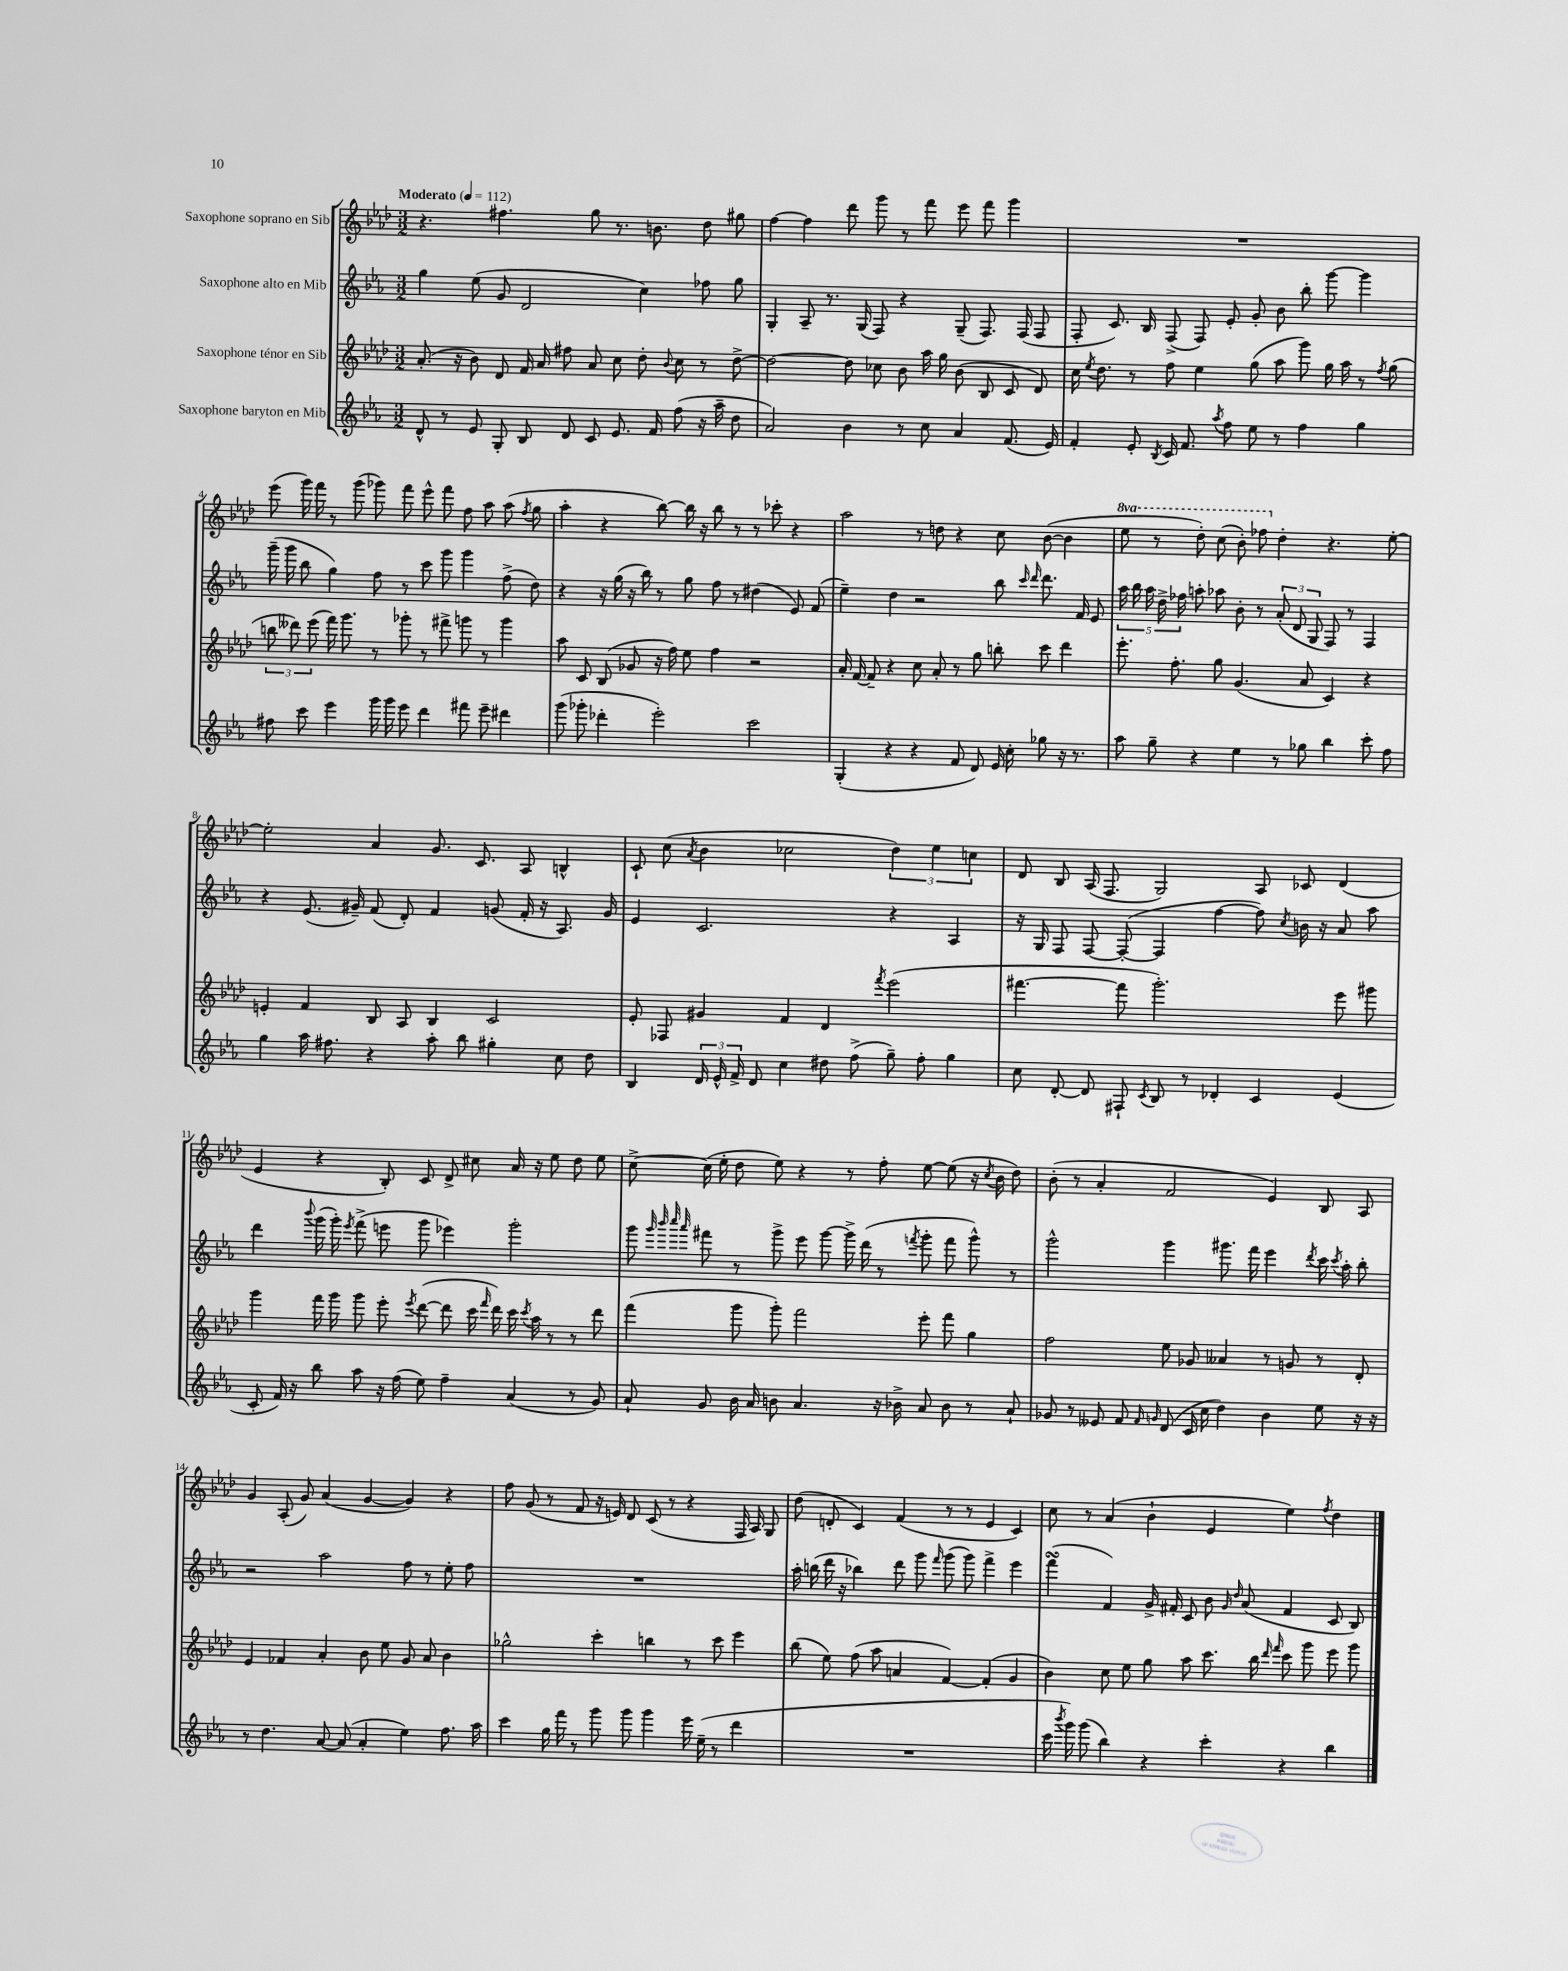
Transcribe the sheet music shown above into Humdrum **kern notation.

**kern	**kern	**kern	**kern
*staff4	*staff3	*staff2	*staff1
*clefG2	*clefG2	*clefG2	*clefG2
*k[b-e-a-]	*k[b-e-a-d-]	*k[b-e-a-]	*k[b-e-a-d-]
*M3/2	*M3/2	*M3/2	*M3/2
*MM112	*MM112	*MM112	*MM112
8d^^	(8.a-'	4gg	4.r
8r	.	.	.
.	16r	.	.
8e-	8b-)	(8ee-	.
8G'	8d-	8g	4.ff#
8B-	16f	2d	.
.	16a-	.	.
8d	8ff#	.	.
8c	8a-	.	8gg
8.e-	8cc	.	8.r
.	8dd-'	4cc)	.
16f	.	.	8.b
.	8qqb-	.	.
(8ff	8cc	.	.
16r	8r	8ff-	8dd-
16aa-~	.	.	.
8dd	[8dd-^	8gg	8gg#
=	=	=	=
2a-)	2dd-_	4G'	[4ff
.	.	8A-~	4ff]
.	.	8.r	.
4b-	8dd-]	.	8ddd-
.	.	(16G	.
.	8cc-	8F)	8ggg
8r	8b-	4r	8r
8cc	16aa-	.	8fff
.	16gg	.	.
4a-	(8b-	(8G~	8eee-
.	8B-	8.F)	8fff
(8.f	8c	.	4ggg
.	.	(16F	.
.	8d-)	8F	.
16e-)	.	.	.
=	=	=	=
4f'	16cc	8F'	1.r
.	8qee-	.	.
.	8.dd-	.	.
.	.	8.c)	.
8e-'	8r	.	.
.	.	16B-	.
8qB-	.	.	.
16c	8ff	(8F^	.
8.f	.	.	.
.	4ee-	8F)	.
8qaa-	.	.	.
8ff	.	8e-'	.
8ee-	(8gg	8g'	.
8r	8aa-	8b-	.
4ff	8ggg)	8bb-'	.
.	16gg	[8ggg	.
.	16aa-	.	.
4gg	8r	4ggg]	.
.	8qff	.	.
.	(8gg	.	.
=	=	=	=
8ff#	12bb	(16ggg~	(8eee-
.	.	16ggg	.
.	12ddd--)	.	.
8ccc	.	8bb-	16ggg)
.	(12eee-	.	.
.	.	.	16fff
4eee-	16fff)	4gg)	8r
.	8.ggg	.	.
.	.	.	(8ggg
16ggg	8r	8ff	8ggg-)
16ggg	.	.	.
8eee-	8ggg-'	8r	8fff
4ddd	8r	8ccc	8eee-^^
.	8fff#^	8ggg	8fff
8fff#	8ggg	4ggg	8ff
8eee-~	8r	.	8aa-
4ddd#	4ggg	(8ff^	(8aa-
.	.	.	8qff
.	.	8dd)	8gg
=	=	=	=
(8ggg	8aa-	4r	4aa-'
8ggg-'	8c	.	.
4ddd-'	(8B-	16r	4r
.	.	(16gg	.
.	8g-	16r	.
.	.	16bb-)	.
2eee-')	16r	8r	[8bb-)
.	16ff)	.	.
.	8ee-	8gg	16bb-]
.	.	.	16r
.	4ff	8ff	8bb-
.	.	8r	8r
2ccc	2r	(4dd#	8r
.	.	.	8ccc-'
.	.	8e-)	4r
.	.	(8f	.
=	=	=	=
(4G'	16a-'	4ee-~)	2aa-
.	[16f	.	.
.	8f~]	.	.
4r	4r	4dd	.
4r	8cc	2r	8r
.	8a-'	.	8dd
8f	8r	.	4r
8d)	8gg	.	.
16e-	8bb'	8bb-	8cc
16cc'	.	.	.
.	.	16qqccc	.
.	.	16qqddd	.
8gg-	8ccc	8.ddd	([8b-
16r	4ddd-	.	4b-]
8.r	.	16f	.
.	.	8e-	.
=	=	=	=
8aa-	8.eee-'	20aa-	8eee-
.	.	20bb-	.
.	.	20aa-	.
8gg~	.	.	8r
.	.	20dd^	.
.	8.ff'	.	.
.	.	20ff-	.
4r	.	8aa'	8ddd-')
.	8gg	8aa-	(8ccc
4ee-	(4.g	8b-'	8bb-')
.	.	8r	8fff-
8r	.	(12a-'	4dd-'
.	.	12d	.
8gg-	8a-	.	.
.	.	12G	.
4bb-	4c)	8F)	4.r
.	.	8r	.
8ccc'	4r	4F	.
8ff	.	.	[8ee-'
=	=	=	=
4gg	4e'	4r	2ee-']
16aa-	4f	(8.e-	.
8.ff#	.	.	.
.	.	16g#~)	.
4r	8B-	(8f	4a-
.	8A-	8d')	.
8aa-'	4B-	4f	8.g
8bb-	.	.	.
.	.	.	8.c
4gg#'	2c	(8g	.
.	.	16f'	8A-
.	.	16r	.
8cc	.	8.A-)	4B^^
8dd	.	.	.
.	.	16g	.
=	=	=	=
4B-	8e-'	4e-	8c`
.	8F-	.	(8cc
.	.	.	8qa-
24d	4g#	2.c	4b-
24e-^^	.	.	.
24f^	.	.	.
8d	.	.	.
4cc	4f	.	2cc-
8dd#	4d-	.	.
(8ff^	.	.	.
.	8qfff	.	.
8gg~)	(2eee-	4r	6dd-)
8ff'	.	.	.
.	.	.	6ee-
4gg	.	4A-	.
.	.	.	6cc
=	=	=	=
8cc	[4.fff#	16r	8d-
.	.	16G	.
[8d'	.	8F	8B-
8d]	.	[8F	(16A-
.	.	.	8.F
8F#`	8fff#]	(8F'_	.
8qc	.	.	.
8B-	2.ggg')	4F]	2G)
8r	.	.	.
4d-'	.	[4ff	.
4c	.	8ff])	8A-
.	.	8qcc	.
.	.	16b	8c-
.	.	16r	.
(4e-	8eee-	8a-	(4d-
.	8ggg#	8aa-	.
=	=	=	=
8c'	4ggg	4ddd	4e-
16f)	.	.	.
16r	.	.	.
.	.	8qqbbb-	.
8bb-	16fff	(16ggg	4r
.	16ggg	16ggg')	.
.	.	8qeee-	.
8aa-	8ggg	(8fff^	.
16r	8eee-'	8eee	8B-')
(16ff	.	.	.
.	8qeee-	.	.
8ee-)	([8ddd-	8ggg	8c
4ff~	8ddd-]	4eee-)	8d-^
.	16ccc	.	8cc#
.	16qqfff	.	.
.	16ddd-)	.	.
(4a-	16ccc	2ggg'	16a-
.	8qccc	.	.
.	16aa-	.	16r
.	8r	.	8ee-
8r	8r	.	8dd-
8g)	8ddd-	.	8ee-
=	=	=	=
8a-`	(4fff	8ggg	[8cc^
.	.	32qqggg	.
.	.	32qqbbb-	.
.	.	32qqcccc	.
.	.	32qqaaa-	.
8g	.	8fff#	(16cc]
.	.	.	16ee-'
16b-	8ggg	8r	8dd-
16a-	.	.	.
8b	8ggg')	8ggg^	8ee-)
4.a-	2fff	8eee-	4r
.	.	[8ggg	.
.	.	16ggg^]	8r
.	.	(16ddd	.
16r	.	8r	8ff'
16b-^	.	.	.
.	.	8qfff	.
8a-	8eee-'	8ggg'	[8ee-
8b-	8fff	8fff	(8ee-]
8r	4gg	8ggg^^)	16r
.	.	.	8qcc
.	.	.	16b-
8a-`	.	8r	8dd-)
=	=	=	=
8g-	2ff	2ggg^^	(8b-'
8r	.	.	8r
8e--	.	.	4a-'
8f	.	.	.
16qqf	.	.	.
16qqg	.	.	.
(8d	8ee-	4ggg	2f
16c	8g-	.	.
16cc	.	.	.
4dd)	4a--	8.ggg#	.
.	.	16fff	.
4b-	8r	4eee-	4e-)
.	8g	.	.
.	.	8qddd	.
8ee-	8r	16ccc	8B-
.	.	8qccc	.
.	.	16aa-'	.
16r	8d-'	8bb-'	8A-
16r	.	.	.
=	=	=	=
8r	4e-	2r	4g
4.dd	.	.	.
.	4f-	.	(8A-'
.	.	.	8g)
[8a-	4a-'	2aa-	(4a-
(8a-]	.	.	.
4a-'	8b-	.	[4g
.	8ee-	.	.
4ee-)	8g	8ff	4g])
.	8a-	8r	.
8.ff	4b-	8ee-'	4r
.	.	8ff	.
16aa-	.	.	.
=	=	=	=
4ccc	2gg-^^	1.r	8ff
.	.	.	(8g
16gg	.	.	8r
16fff	.	.	.
8r	.	.	8f
8ggg	4ccc'	.	16r
.	.	.	16e)
8ggg	.	.	8d-
4ggg	4bb	.	(8c
.	.	.	8r
16eee-	8r	.	4r
(16ee-~	.	.	.
8r	8ccc	.	.
4ddd	4eee-	.	16F
.	.	.	16A-)
.	.	.	8G
=	=	=	=
1.r	(8bb-	16aa-'	(8dd-
.	.	(16bb	.
.	8ee-)	16ddd	8d'
.	.	16r	.
.	(8ff	4bb-)	4c)
.	8aa-	.	.
.	4a	8ddd	(4f
.	.	8ggg	.
.	.	16qqfff	.
.	[4f)	(8ggg	8r
.	.	8ggg)	8r
.	(4f']	4fff^	4e-
.	4g	4eee-	4c)
=	=	=	=
16ccc	4b-)	(4fff	8cc
8qbbb-	.	.	.
16ggg)	.	.	.
(8ggg	.	.	8r
4bb-)	8cc	4f)	(4a-
.	8ee-	.	.
4r	8gg	16g^	4b-`
.	.	16f#'	.
.	8aa-	8c	.
4ccc'	8.ccc	8b-	4e-
.	.	16qqg	.
.	.	16qqdd	.
.	.	(8a-	.
.	16bb-	.	.
.	16qqddd-	.	.
.	16qqfff	.	.
4r	8ccc	4f#	4ee-)
.	8ggg	.	.
.	.	.	8qff
4bb-	8eee-	8c	4dd-
.	8ggg	8B-)	.
==	==	==	==
*-	*-	*-	*-
